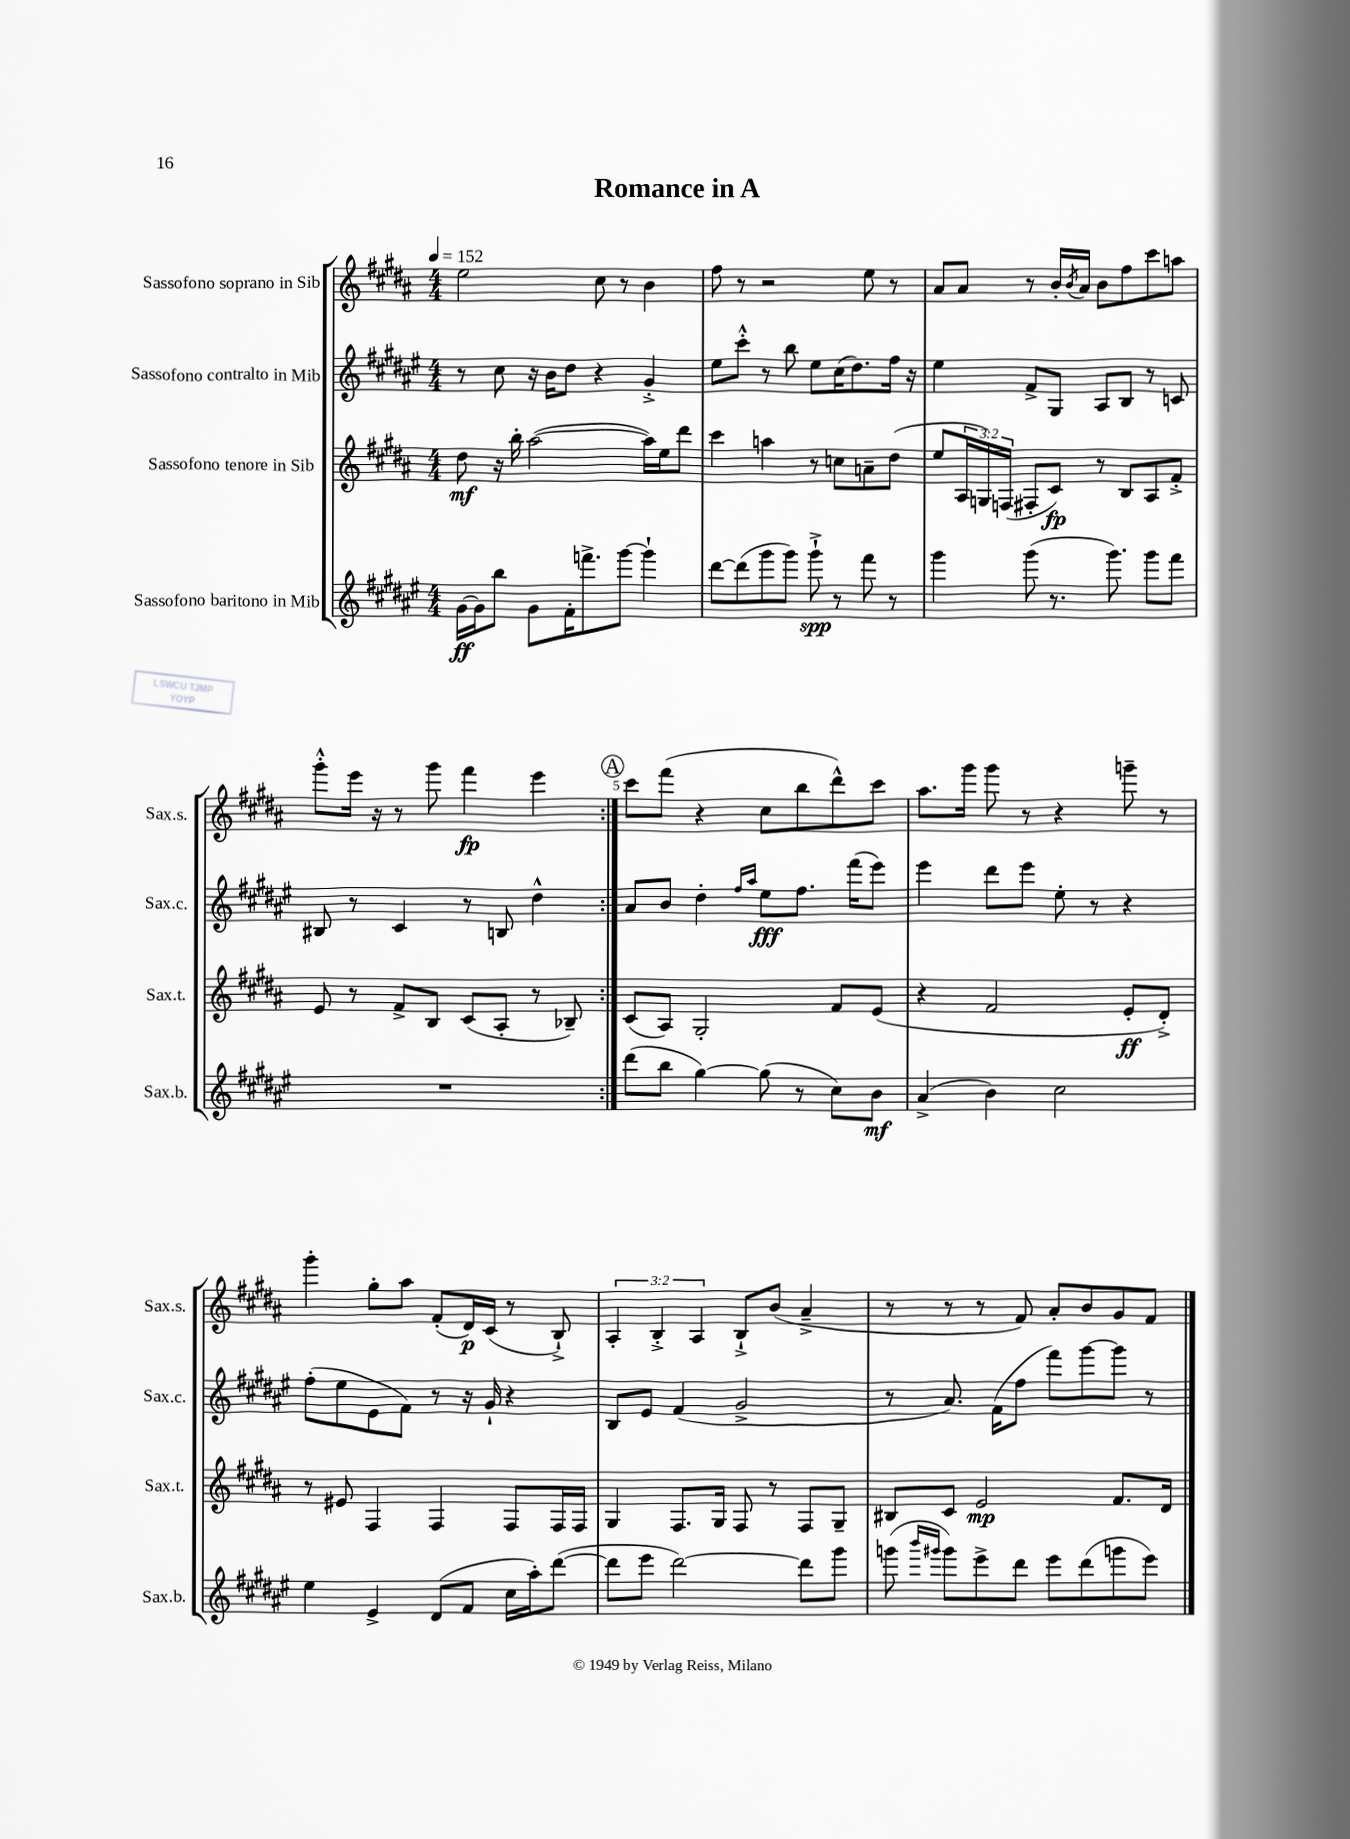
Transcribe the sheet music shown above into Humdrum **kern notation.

**kern	**kern	**kern	**kern
*staff4	*staff3	*staff2	*staff1
*clefG2	*clefG2	*clefG2	*clefG2
*k[f#c#g#d#a#e#]	*k[f#c#g#d#a#]	*k[f#c#g#d#a#e#]	*k[f#c#g#d#a#]
*M4/4	*M4/4	*M4/4	*M4/4
*MM152	*MM152	*MM152	*MM152
[16g#\LL	8dd#\	8r	2ee\
16g#\]J	.	.	.
8bb\J	16r	8cc#\	.
.	16bb'\	.	.
8g#\L	([2aa#\	16r	.
.	.	16b\LK	.
16f#'\K	.	8dd#\J	.
8.fff^\	.	.	.
.	.	4r	8cc#\
[8ggg#\J	.	.	8r
4ggg#`\]	16aa#\]LL)	4g#'^/	4b\
.	16ee\J	.	.
.	8ddd#\J	.	.
=	=	=	=
[8ddd#\L	4ccc#\	8ee#\L	8ff#\
(8ddd#\]	.	8ccc#'^^\J	8r
8ggg#\	4aa\	8r	2r
8ggg#\J)	.	8bb\	.
8ggg#`^\	8r	8ee#\L	.
8r	8cc\L	(16cc#\K	.
.	.	8.dd#\)	.
8fff#\	8a~\	.	8ee\
8r	(8dd#\J	16ff#\Jk	8r
.	.	16r	.
=	=	=	=
4ggg#\	8ee/L	4ee#\	8a#/L
.	24A#/L	.	8a#/J
.	24G/)	.	.
.	(24F/JJ	.	.
(8ggg#\	8F#'/L	8f#^/L	8r
8.r	8c#/J)	8G#/J	16b'/LL
.	.	.	8qb/
.	.	.	16a#/JJ
.	8r	8A#/L	8b\L
8.ggg#\)	.	.	.
.	8B/L	8B/J	8ff#\
8ggg#\L	8A#/	8r	8ccc#\
8fff#\J	8f#'^/J	8c/	8aa\J
=	=	=	=
1r	8e/	8B#/	8ggg#'^^\L
.	8r	8r	16eee\Jk
.	.	.	16r
.	8f#^/L	4c#/	8r
.	8B/J	.	8ggg#\
.	(8c#/L	8r	4fff#\
.	8A#'/J	8B/	.
.	8r	4dd#^^\	4eee\
.	8B-~/)	.	.
=:|!	=:|!	=:|!	=:|!
(8ddd#\L	(8c#/L	8a#/L	8ccc#\L
8bb\J	8A#/J)	8b/J	(8fff#\J
[4gg#\)	2G#'/	4dd#'\	4r
.	.	16qqff#/LL	.
.	.	16qqaa#/JJ	.
(8gg#\]	.	8ee#\L	8cc#\L
8r	.	8.ff#\J	8bb\
8cc#\L)	8f#/L	.	8ddd#^^\)
.	.	(16fff#\LK	.
8b\J	(8e/J	8eee#\J)	8ccc#\J
=	=	=	=
(4a#^/	4r	4eee#\	8.aa#\L
.	.	.	16ggg#\Jk
4b\)	2f#/	8ddd#\L	8ggg#\
.	.	8eee#\J	8r
2cc#\	.	8ee#'\	4r
.	.	8r	.
.	8e'/L	4r	8ggg~\
.	8d#'^/J)	.	8r
=	=	=	=
4ee#\	8r	(8ff#'\L	4ggg#'\
.	8e#/	8ee#\	.
4e#^/	4F#/	8e#\	8gg#'\L
.	.	8f#\J)	8aa#\J
(8d#/L	4F#/	8r	(8f#'/L
8f#/J	.	16r	16d#/L)
.	.	16g#`/	(16c#/JJ
16cc#\LL	8F#/L	4r	8r
16aa#'\J)	.	.	.
([8ddd#\J	16F#/L	.	8B`^/)
.	16F#/JJ	.	.
=	=	=	=
8ddd#\]L	4G#/	8B/L	6A#'/
8eee#\J	.	8e#/J	.
.	.	.	6B'^/
[2ddd#\)	8.F#/L	(4f#/	.
.	.	.	6A#/
.	16G#/Jk	.	.
.	8F#/	2g#^/	8B`^/L
.	8r	.	(8b/J
8ddd#\]L	8F#/L	.	4a#~^/
8ggg#\J	8G#~/J	.	.
=	=	=	=
(8ggg\	8B#/L	8r	8r
16qqbbb/LL	.	.	.
16qqggg#/JJ	.	.	.
8ggg#\L)	8c#/J	8.a#/)	8r
8eee#^\	2e/	.	8r
.	.	(16f#\LK	.
8ddd#\J	.	8ff#\J	8f#/)
8eee#\L	.	8fff#\L)	8a#'/L
(8ddd#\	.	[8ggg#\	8b/
8ggg\	8.f#/L	8ggg#\]J	8g#/
8eee#\J)	.	8r	8f#/J
.	16d#/Jk	.	.
==	==	==	==
*-	*-	*-	*-
